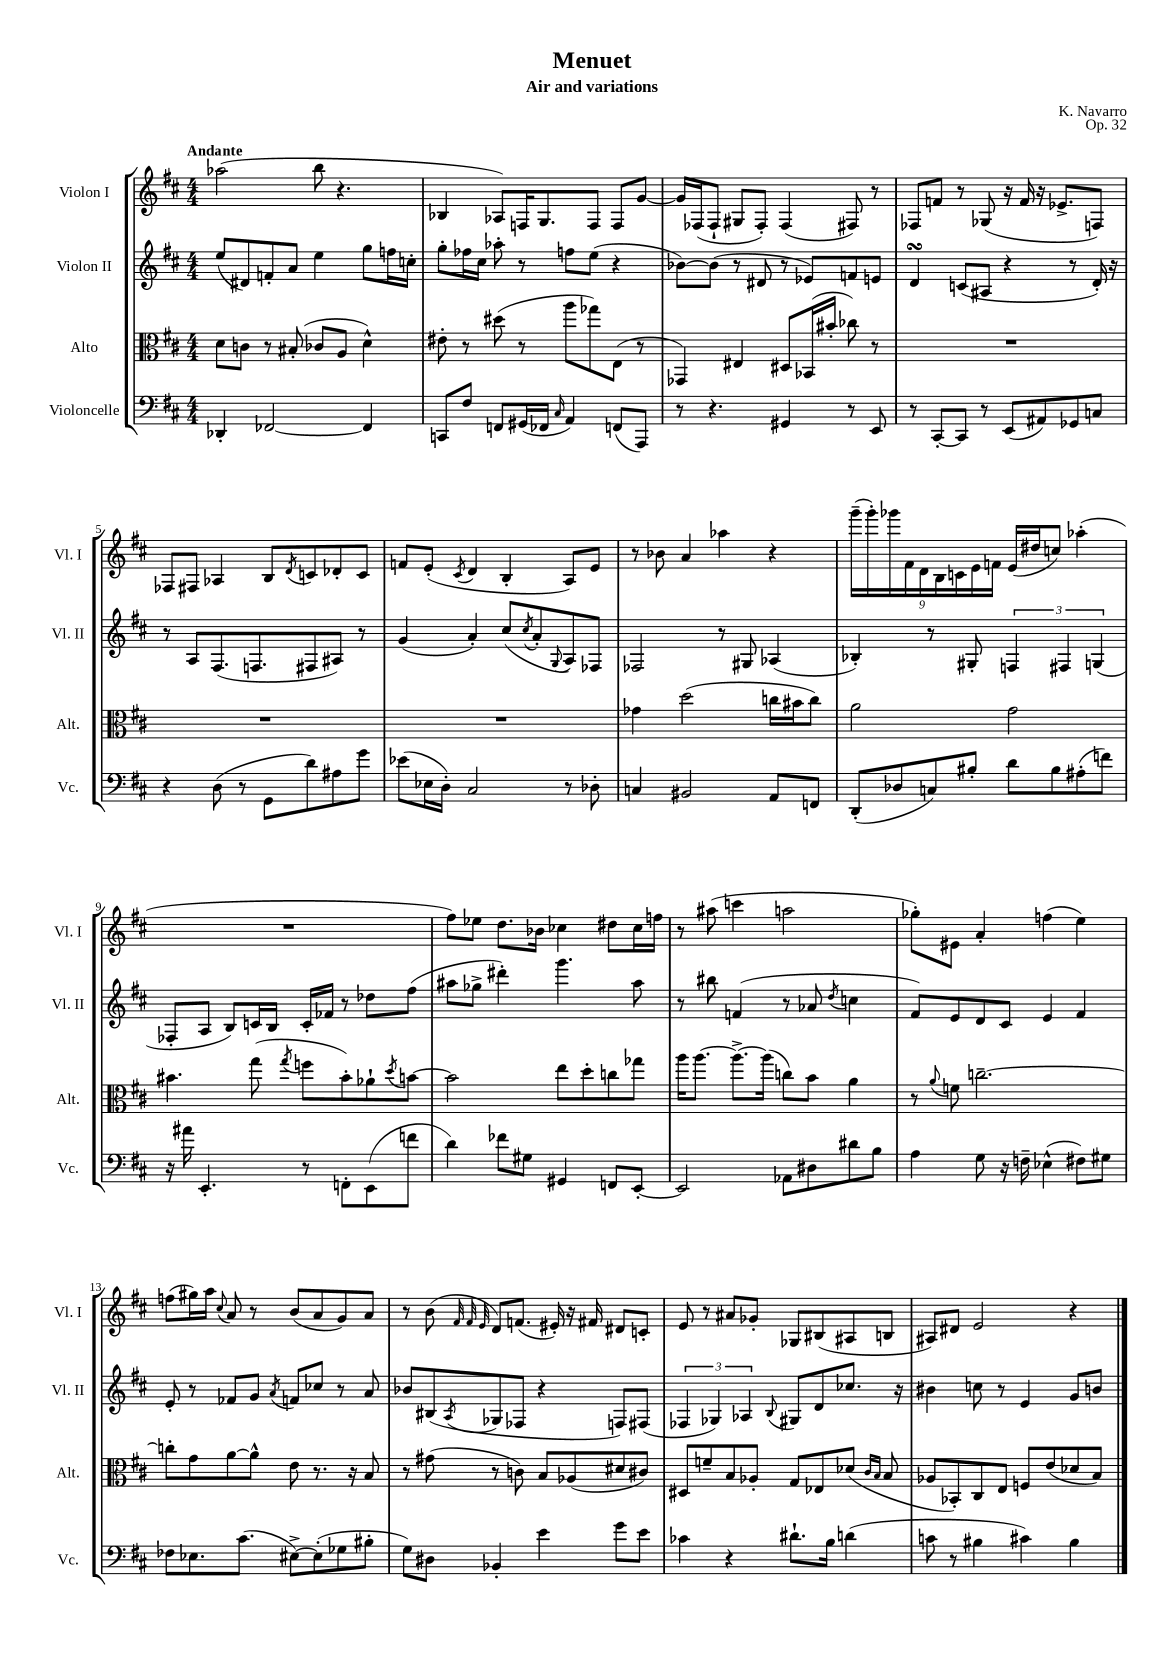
\header { title = "Menuet" composer = "K. Navarro" subtitle = "Air and variations" opus = "Op. 32" }
<<
\new StaffGroup <<
\new Staff = "s0" \with { instrumentName = "Violon I" shortInstrumentName = "Vl. I" } {
    \clef treble \key d \major \numericTimeSignature \time 4/4 \tempo "Andante"
    aes''2( b''8 r4. |
    bes4 aes8) f16 g8. f8 f8 g'8~ |
    g'16 fes16( fes8-! gis8 fes8-.) fes4( fis8) r8 |
    fes8 f'8 r8 ges8( r16 f'16 r16 ees'8.-> f8) |
    fes8 fis8 aes4 b8 \acciaccatura { d'8 } c'8 des'8-. c'8 |
    f'8 e'8-.( \acciaccatura { cis'8 } d'4 b4-. a8) e'8 |
    r8 bes'8 a'4 aes''4 r4 |
    \tuplet 9/8 { g'''16--( g'''16-.) ges'''16 fis'16 d'16 b16 c'16 e'16 f'16 } e'16( dis''16 c''8) aes''4-.( |
    R1 |
    fis''8) ees''8 d''8. bes'16 ces''4 dis''8 ces''16 f''16 |
    r8 ais''8( c'''4 a''2 |
    ges''8-.) eis'8 a'4-. f''4( e''4) |
    f''8( gis''16) a''16 \appoggiatura { cis''8 } a'8 r8 b'8( a'8 g'8) a'8 |
    r8 b'8( \grace { fis'32 fis'32 e'32 } d'8) f'8.( eis'16-.) r16 fis'16 dis'8 c'8-. |
    e'8 r8 ais'8 ges'8-. ges8 bis8( ais8 b8 |
    ais8) dis'8 e'2 r4 \bar "|." |
}
\new Staff = "s1" \with { instrumentName = "Violon II" shortInstrumentName = "Vl. II" } {
    \clef treble \key d \major \numericTimeSignature \time 4/4
    e''8( dis'8) f'8-. a'8 e''4 g''8 f''16 c''16-. |
    g''8-. fes''16 cis''16 aes''8-. r8 f''8 e''8( r4 |
    bes'8~) bes'8( r8 dis'8 r8 ees'8) f'8 e'8 |
    d'4\turn c'8( ais8 r4 r8 d'16-.) r16 |
    r8 a8 fis8.( f8. fis8 ais8) r8 |
    g'4( a'4-.) cis''8( \acciaccatura { cis''8 } a'8-. \appoggiatura { g8 } a8) fes8 |
    fes2 r8 gis8 aes4( |
    bes4-.) r8 gis8-. \tuplet 3/2 { f4 fis4 g4( } |
    fes8-. a8 b8) c'16 b16 c'16-. fes'16 r8 des''8 fis''8( |
    ais''8 ges''8-> dis'''4-.) g'''4. ais''8 |
    r8 bis''8 f'4( r8 aes'8 \acciaccatura { d''8 } c''4 |
    fis'8) e'8 d'8 cis'8 e'4 fis'4 |
    e'8-. r8 fes'8 g'8 \acciaccatura { a'8 } f'8 ces''8 r8 a'8 |
    bes'8 bis8( \acciaccatura { a8 } ges8 fes8 r4 f8) fis8( |
    \tuplet 3/2 { fes4 ges4) aes4 } \appoggiatura { b8 } gis8 d'8 ces''8. r16 |
    bis'4 c''8 r8 e'4 g'8 b'8 \bar "|." |
}
\new Staff = "s2" \with { instrumentName = "Alto" shortInstrumentName = "Alt." } {
    \clef alto \key d \major \numericTimeSignature \time 4/4
    d'8 c'8 r8 bis8-.( ces'8 a8 d'4-^) |
    eis'8-. r8 dis''8( r8 a''8 ges''8) e8( r8 |
    ges,4) eis4 dis8 bes,16( bis'16-. ces''8) r8 |
    R1 |
    R1 |
    R1 |
    ges'4 d''2( c''16 bis'16 c''8) |
    a'2 g'2 |
    bis'4. g''8( \acciaccatura { g''8 } f''8 bis'8-.) aes'8-! \acciaccatura { d''8 } b'8~ |
    b'2 e''8 d''8-. c''8 ges''8 |
    a''16 a''8.~ a''8.~-> a''16( c''8) b'8 a'4 |
    r8 \appoggiatura { a'8 } f'8 c''2.~-- |
    c''8-. g'8 a'8~ a'8-^ e'8 r8. r16 b8 |
    r8 gis'8( r8 c'8) b8 aes8( dis'8 cis'8) |
    dis8 f'8-- b8 aes8-. g8 ees8 des'8( \grace { cis'16 b16 } b8 |
    aes8 bes,8-.) cis8 e8 f8 e'8( des'8 b8) \bar "|." |
}
\new Staff = "s3" \with { instrumentName = "Violoncelle" shortInstrumentName = "Vc." } {
    \clef bass \key d \major \numericTimeSignature \time 4/4
    des,4-. fes,2~ fes,4 |
    c,8 fis8 f,8 gis,16( fes,16 \grace { cis16 } a,4) f,8( a,,8) |
    r8 r4. gis,4 r8 e,8 |
    r8 cis,8~-. cis,8 r8 e,8( ais,8) ges,8 c8 |
    r4 d8( r8 g,8 d'8) ais8 g'8 |
    ees'8( ees16 d16-.) cis2 r8 des8-. |
    c4 bis,2 a,8 f,8 |
    d,8-.( des8 c8) bis8-. d'8 bis8 ais8-.( f'8) |
    r16 ais'16 e,4.-. r8 f,8-. e,8( f'8 |
    d'4) fes'8 gis8 gis,4 f,8 e,8~-. |
    e,2 aes,8 dis8 dis'8 b8 |
    a4 g8 r16 f16-- ees4-^( fis8) gis8 |
    fes8 ees8. cis'8.( eis8~->) eis8-.( ges8 bis8-. |
    g8) dis8 bes,4-. e'4 g'8 e'8 |
    ces'4 r4 dis'8.-! b16 d'4( |
    c'8 r8 bis4 cis'4) bis4 \bar "|." |
}
>>
>>
